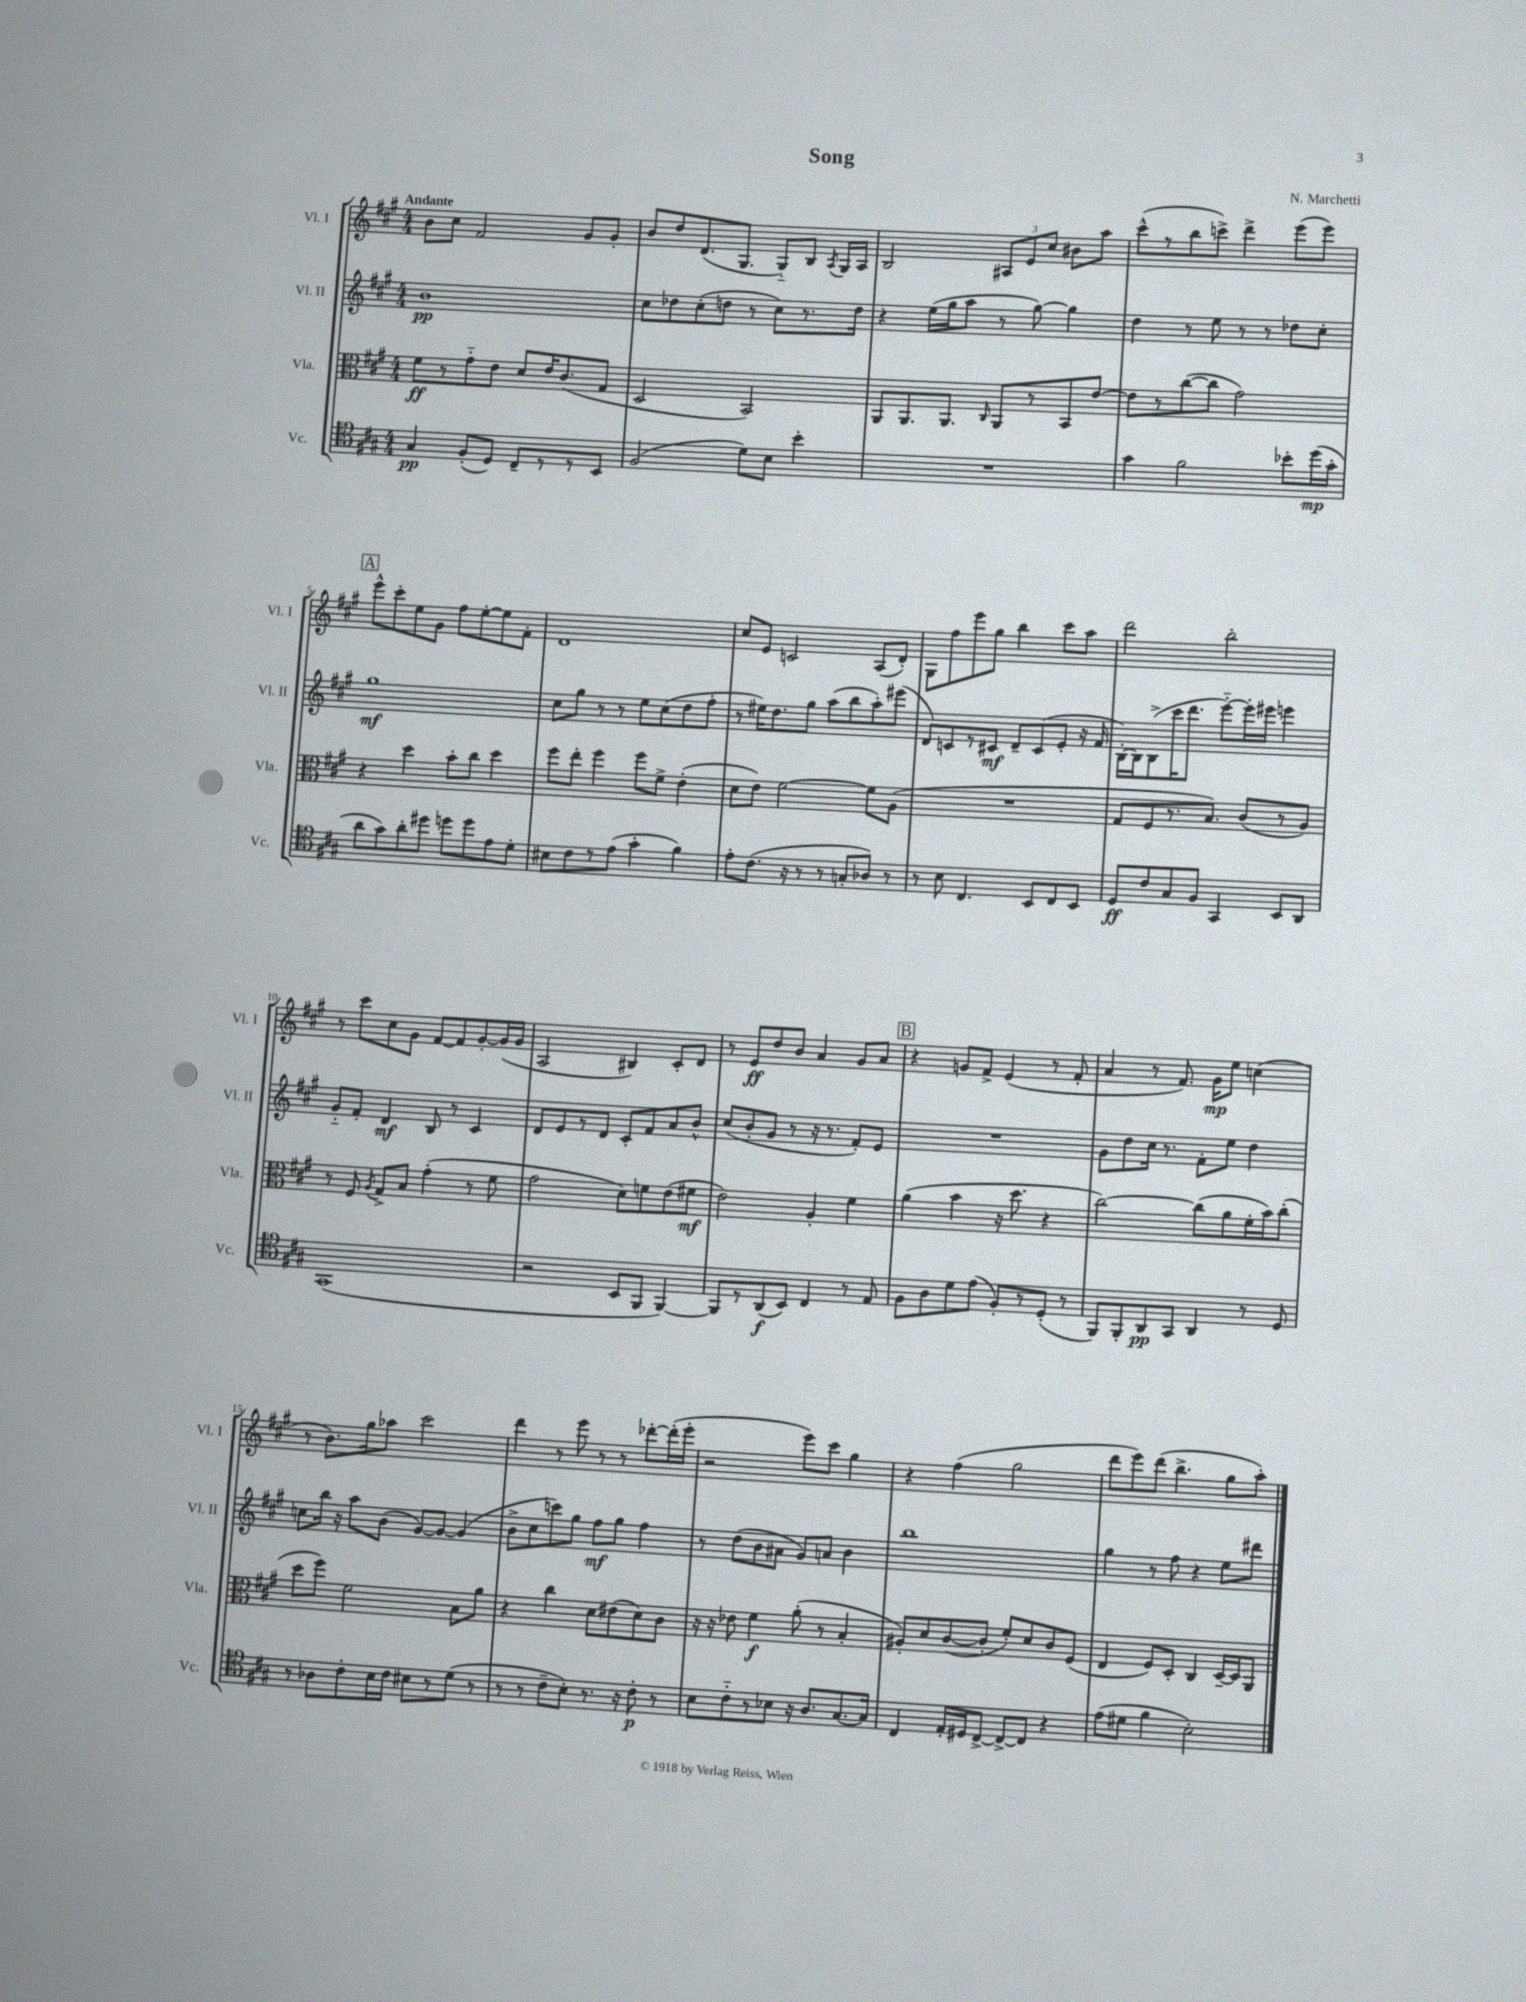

**kern	**kern	**kern	**kern
*staff4	*staff3	*staff2	*staff1
*clefC4	*clefC3	*clefG2	*clefG2
*k[f#c#g#]	*k[f#c#g#]	*k[f#c#g#]	*k[f#c#g#]
*M4/4	*M4/4	*M4/4	*M4/4
4G#	8f#	1b	8b
.	8r	.	8cc#
(8F#'	8g#'~	.	2f#
8D)	8e	.	.
8C#~	8d	.	.
8r	16e	.	.
.	(8.c#	.	.
8r	.	.	8g#
8BB	8G#	.	8g#'
=	=	=	=
(2F#	2D	8cc#	8b
.	.	8dd-	8dd
.	.	(8cc#'	(8.d
.	.	8dd	.
.	.	.	8.G#
8d)	2BB)	8r	.
8B	.	8cc#)	8G#'~)
4b'	.	8.r	8B
.	.	.	8qA
.	.	.	16G#
.	.	16dd	16A
=	=	=	=
1r	8AA	4r	2B
.	8.AA	.	.
.	.	(16ee	.
.	8.AA	16gg#	.
.	.	8aa	.
.	16qqC#	.	.
.	8AA	8r	12A#
.	.	.	12e
.	8r	[8gg#)	.
.	.	.	12cc#
.	8BB	4gg#]	8b#
.	[8e	.	8aa
=	=	=	=
4g#	8e]	4dd	(8ccc#^^
.	8r	.	8r
2f#	([8cc#	8r	8bb
.	8cc#]	8ee	8ccc^)
.	2g#)	8r	4ddd^
.	.	8r	.
8b-'	.	8dd-	(8eee
(16dd	.	8cc#'	8eee)
16g#'	.	.	.
=	=	=	=
8a	4r	1gg#	8eee^^
8g#)	.	.	8ccc#'
8a'	4dd	.	8ee
8dd#	.	.	8g#
8dd	8b'	.	8ff#
8dd	8cc#	.	[8ee'
8e	4dd	.	8ee]
8d'	.	.	8f#'
=	=	=	=
8B#	8ff#	8cc#	1d
8c#	8ee'	8gg#	.
8r	4ff#	8r	.
(8e	.	8r	.
4g#'	8ff#	8ee	.
.	8f#^	(8cc#	.
4f#)	(4e'	8dd	.
.	.	8ff#'	.
=	=	=	=
8e'	8d	8r	8cc#
(8.c#	8e)	16ee#)	8e
.	.	8.dd	.
.	[2f#	.	2c
16r	.	.	.
8r	.	8gg#	.
8r	.	(8aa	.
8G'	.	8bb	.
8A-)	8f#]	8aa')	(8A
8r	(8A	(8eee#	8d')
=	=	=	=
8r	1r	8d)	8G#
8B	.	8c	8ff#
4.C#	.	8r	8eee
.	.	8c#	8gg#
.	.	8d~	4bb
8BB	.	(8c#	.
8C#	.	8e'	8ccc#
8BB	.	16r	8aa
.	.	16f#	.
=	=	=	=
8D	8G#	[16B')	2ddd
.	.	16B]	.
8c#	8F#	(8B^	.
8G#	8.r	16ccc#	.
.	.	8.ddd	.
8F#	.	.	.
.	8.B)	.	.
4GG#	.	[8eee'~)	2bb'
.	(8c#	16eee']	.
.	.	16eee#	.
8BB	8r	4eee	.
8AA	8A)	.	.
=	=	=	=
(1GG#	8r	8g#'~	8r
.	8F#	8f#'	8ccc#
.	8qA	.	.
.	8G#^	4d	8cc#
.	8B	.	8g#
.	(4g#'	8B	[8f#
.	.	8r	8f#]
.	8r	4c#	[8g#'
.	8f#	.	(16g#]
.	.	.	16g#
=	=	=	=
2r	2g#	8d	2A
.	.	8e	.
.	.	8r	.
.	.	8d	.
8BB	8d)	8c#'	4B#)
8FF#	8f	8f#	.
[4FF#)	(8e	8a	8c#'
.	8f#	8b^^	8d
=	=	=	=
8FF#]	2e)	(8cc#	8r
8r	.	8b'	8e
(8AA	.	8g#	8dd
8BB)	.	8r	8b
4C#	4A'	16r	4a
.	.	8.r	.
8r	4f#	8f#')	8g#
8E	.	8e	8a
=	=	=	=
8F#	(4a	1r	4r
8A	.	.	.
8d	4b	.	8g
(8e	.	.	8f#^
8F#')	16r	.	(4e
.	8.dd	.	.
8r	.	.	.
(8D'	4r	.	8r
8r	.	.	8f#'
=	=	=	=
8FF#)	[2cc#)	8g#	4a
8FF#'	.	8dd	.
8AA	.	16cc#	8r
.	.	8.r	.
8GG#	.	.	8.f#)
4AA	(8cc#]	8f#'	.
.	.	.	16g#
.	8a	8ee	8ee
8r	16f#'	4dd	(4cc
.	16b)	.	.
8D	(8cc#'	.	.
=	=	=	=
8r	8dd	8cc	8r
8A-	8ff#)	16bb	8.b)
.	.	16r	.
8c#'	2f#	8aa	.
.	.	.	16gg#
16B	.	(8b	8aa-
16c#	.	.	.
8B#	.	[8g#)	2ccc#
8r	.	8g#_	.
(8d	8B	(4g#]	.
8r	8a	.	.
=	=	=	=
8r	4r	8b^	4ddd
8r	.	8cc#	.
8c#~	4cc#	8ccc)	8r
8B')	.	8gg#	8eee
8.r	8d	8ff#	8r
.	(8e#	8gg#	8r
16r	.	.	.
8c#'	8d)	4ff#	[8ddd-'
8r	8c#	.	(16ddd-']
.	.	.	16eee'
=	=	=	=
8B	16r	8r	2r
.	16r	.	.
8c#'~	8e-	(8dd	.
8r	4f#	8b	.
8B-	.	8a#	.
16r	(8a'	8g#)	8eee)
8.A	.	.	.
.	8r	8a	8ccc#
[8.G#	4B'	4b	4gg#
16G#]	.	.	.
=	=	=	=
4C#	8A#')	1bb	4r
.	8d	.	.
16E'	([8c#	.	(4ff#
16D#	.	.	.
[8C#^	8c#']	.	.
8C#^_	8f#')	.	2gg#
8C#]	8d	.	.
4r	8c#	.	.
.	(8F#	.	.
=	=	=	=
(8e	4E	4gg#	8ddd
8d#	.	.	8eee)
4f#	8F#)	8r	(8ddd
.	8D'	8ff#	4.bb^
2B')	4C#	4r	.
.	[16D~	8ee	8gg#
.	16D]	.	.
.	8AA	8ddd#	8aa')
==	==	==	==
*-	*-	*-	*-
